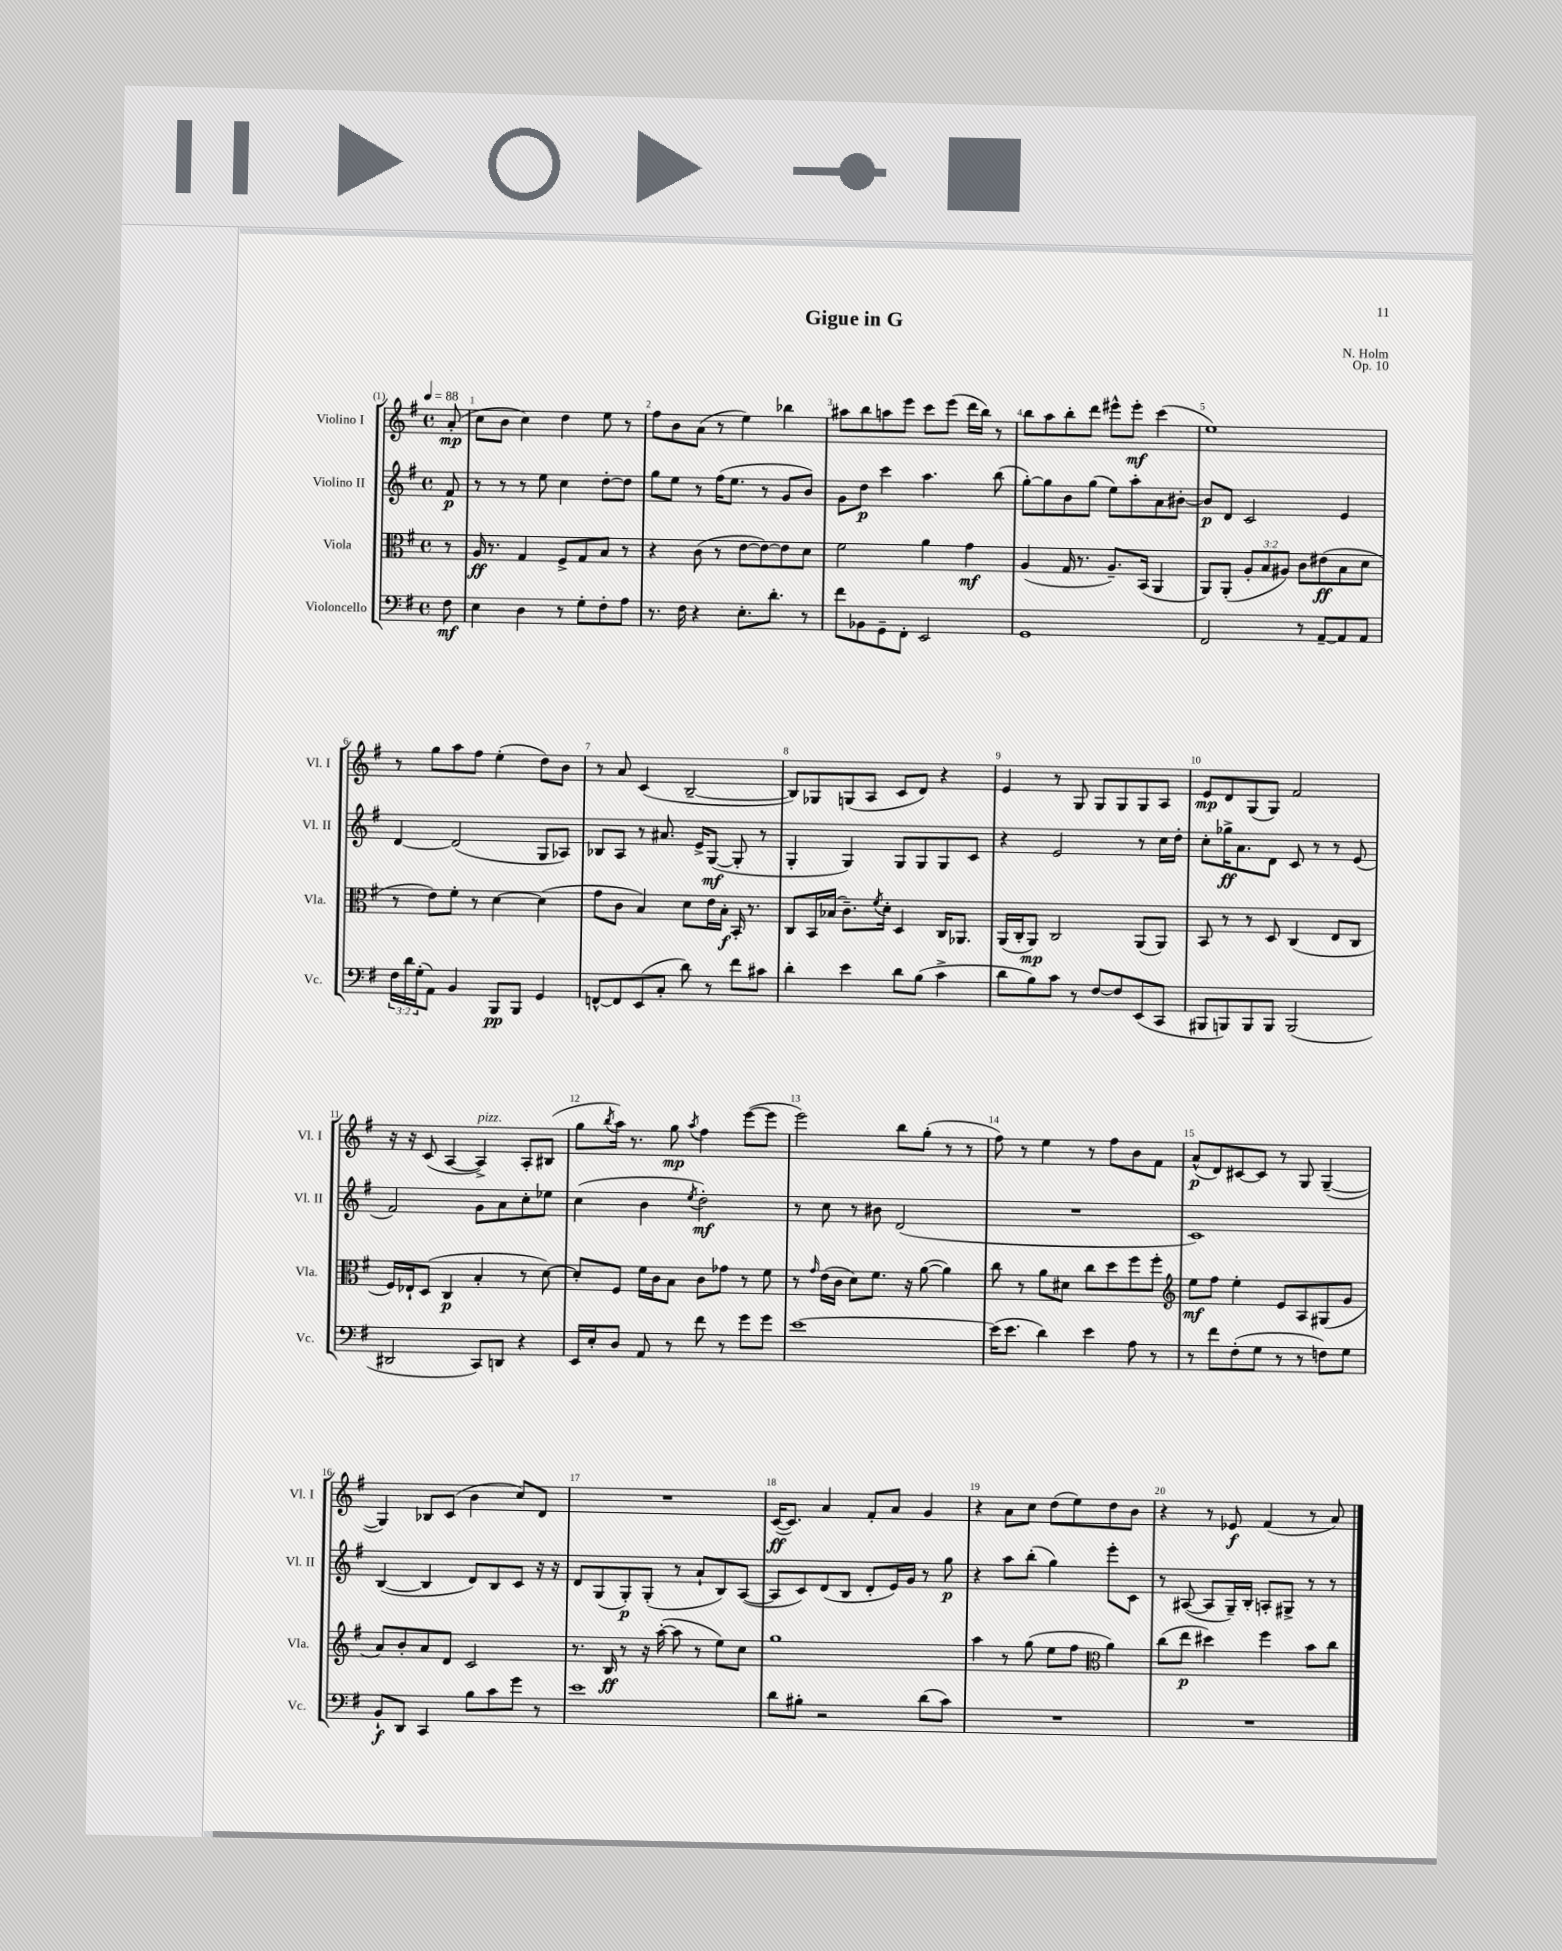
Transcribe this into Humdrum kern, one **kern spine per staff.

**kern	**kern	**kern	**kern
*staff4	*staff3	*staff2	*staff1
*clefF4	*clefC3	*clefG2	*clefG2
*k[f#]	*k[f#]	*k[f#]	*k[f#]
*M4/4	*M4/4	*M4/4	*M4/4
*met(c)	*met(c)	*met(c)	*met(c)
*MM88	*MM88	*MM88	*MM88
8F#\	8r	8f#/	(8a'/
=	=	=	=
4E\	16A/	8r	8cc\L
.	8.r	.	.
.	.	8r	8b\J
4D\	4G/	8r	4cc\)
.	.	8ee\	.
8r	8F#^/L	4cc\	4dd\
8G'\L	8G/	.	.
8F#'\	8B/J	[8dd'\L	8ee\
8A\J	8r	8dd\]J	8r
=	=	=	=
8.r	4r	8gg\L	8ff#\L
.	.	8ee\J	8b\
16F#\	.	.	.
4r	(8c\	8r	(8a\J
.	8r	(16ff#\LK	8r
.	.	8.ee\J	.
8.E'\L	[8e\L	.	4ee\)
.	8e\_)	8r	.
8.d'\J	.	.	.
.	8e\]	8g/L	4bb-\
8r	8d\J	8b/J)	.
=	=	=	=
8f#\L	2f#\	8g\L	8aa#\L
8BB-\	.	8dd\J	8bb\
8GG~\	.	4ccc\	8aa\
8FF#'\J	.	.	8eee\J
2EE/	4a\	4.aa\	8ccc\L
.	.	.	(8eee\J
.	4g\	.	16ddd\LL
.	.	.	16bb\JJ)
.	.	(8bb\	8r
=	=	=	=
1GG	(4A/	[8gg'\L)	8bb\L
.	.	8gg\]	8aa\
.	16G/	8b\	8bb'\
.	8.r	.	.
.	.	(8gg\J	8ddd\J
.	8.A~/L)	8ee\L)	8eee#^^\L
.	.	8aa'\	8eee#'\J
.	(16BB/Jk	.	.
.	4AA/	8a\	(4ccc\
.	.	[8b#'\J	.
=	=	=	=
2FF#/	8AA/L)	8b#/]L	1ee)
.	(8AA'/J	8d/J	.
.	12A'/L	2c/	.
.	12B/	.	.
.	12A#/J)	.	.
8r	8c\L	.	.
[8AA~/L	(8e#\	.	.
8AA/]	8B\	4e/	.
8AA/J	8d\J	.	.
=	=	=	=
24F#\LL	8r	[4d/	8r
24d\	.	.	.
(24G'\J	.	.	.
8AA\J)	8e\L)	.	8gg\L
4BB/	8f#'\J	(2d/]	8aa\
.	8r	.	8ff#\J
8BBB/L	[4d\	.	(4ee'\
8BBB/J	.	.	.
4GG/	(4d\]	8G/L	8dd\L)
.	.	8A-/J)	8b\J
=	=	=	=
[8FF^^/L	8g\L	8B-/L	8r
8FF/]	8c\J	8A/J	8a/
(8EE/	4B/)	8r	(4c/
8C'/J	.	8.a#/	.
8d\)	8d\L	.	[2B~/
.	.	16e^/LK	.
8r	16e\L	([8G/J	.
.	16B'\JJ	.	.
8f#\L	16BB'/	8G'/]	.
.	8.r	.	.
8c#\J	.	8r	.
=	=	=	=
4d'\	8C/L	4G'/	8B/]L)
.	16BB/L	.	8G-/
.	(16B-/JJ	.	.
4e\	8.c~\L)	4G/)	(8G/
.	.	.	8A/J
.	8qf#/	.	.
.	16d'\Jk	.	.
8d\L	4D/	8G/L	8c/L
(8B\J	.	8G/	8d/J)
4c^\	16C/LK	8G/	4r
.	8.AA-/J	.	.
.	.	8c/J	.
=	=	=	=
8d\L	(16AA/LL	4r	4e/
.	16C'/J	.	.
8B\)	8AA/J)	.	.
8c\J	2C/	2e/	8r
8r	.	.	8G/
[8F#/L	.	.	8G/L
8F#/]	.	.	8G/
(8EE/	(8AA/L	8r	8G/
8CC/J	8AA/J)	16cc\LL	8A/J
.	.	16dd'\JJ	.
=	=	=	=
8BBB#/L	8BB/	8cc'\L	8e/L
8BBB/)	8r	16gg-^\K	8d/
.	.	8.a\	.
8BBB/	8r	.	(8G/
8BBB/J	8D/	8d\J	8G/J)
(2BBB/	(4C/	8c/	2f#/
.	.	8r	.
.	8E/L	8r	.
.	8C/J	(8e/	.
=	=	=	=
2DD#/	16F#/LL)	2f#/)	16r
.	16E-`/J	.	16r
.	(8D/J	.	(8c/
.	4C/	.	[4A/
8CC/L)	4B'/	8g\L	4A^/])
8DD/J	.	8a\	.
4r	8r	8cc'\	8A'/L
.	[8d\)	8ee-\J	(8B#/J
=	=	=	=
16EE/LL	8d'/]L	(4cc\	8gg\L
16E'/J	.	.	.
.	.	.	8qbb/
8D/J	8F#/J	.	16aa\Jk)
.	.	.	8.r
8AA/	16f#\LL	4b\	.
.	16c\J	.	.
8r	8B\J	.	8gg\
.	.	8qee/	8qaa/
8f#\	8c\L	2dd'\)	4ff#\
8r	8g-\J	.	.
8g\L	8r	.	([8eee\L
8g\J	8f#\	.	8eee\]J
=	=	=	=
[1e	8r	8r	2eee\)
.	16qqg/	.	.
.	(16e\LL	8cc\	.
.	16c\JJ	.	.
.	8d\L)	8r	.
.	8.f#\J	8b#\	.
.	.	(2d/	8bb\L
.	16r	.	.
.	([8a\	.	(8gg'\J
.	4a\])	.	8r
.	.	.	8r
=	=	=	=
(16e\]LK	8cc\	1r	8ff#\)
8.e\J	.	.	.
.	8r	.	8r
4d\)	8a\L	.	4ee\
.	8d#\J	.	.
4e\	8cc\L	.	8r
.	8dd\	.	8ff#\L
8A\	8ff#\	.	8b\
8r	8ff#'\J	.	8f#\J
=	=	=	=
*	*clefG2	*	*
8r	8ee\L	1c)	(8a^^/L
8f#\L	8ff#\J	.	8d/)
(8F#'\	4ee'\	.	[8c#/
8G\J	.	.	8c#/]J
8r	8e/L	.	8r
8r	8A/	.	8G/
8F\L)	(8G#/	.	([4G~/
8G\J	8g/J	.	.
=	=	=	=
8BB`/L	8a/L)	([4B/	4G/])
8DD/J	8b'/	.	.
4CC/	8a/	4B/]	8B-/L
.	8d/J	.	(8c/J
8B\L	2c/	8d/L)	4b\
8c\	.	8B/	.
8g\J	.	8c/J	8cc/L)
8r	.	16r	8d/J
.	.	16r	.
=	=	=	=
1e	8.r	8d/L	1r
.	.	(8G/	.
.	16B/	.	.
.	8r	8G'/)	.
.	16r	(8G'/J	.
.	([16aa'\	.	.
.	8aa\]	8r	.
.	8r	8a`/L	.
.	8ee\L)	8B/)	.
.	8cc\J	([8A/J	.
=	=	=	=
8d\L	1gg	8A/]L	([16c/LK
.	.	.	8.c/]J)
8B#'\J	.	8c/)	.
2r	.	(8d/	4a/
.	.	8B/J	.
.	.	8d'/L	8f#'/L
.	.	16e/L)	8a/J
.	.	16g/JJ	.
(8d\L	.	8r	4g/
8c\J)	.	8gg\	.
=	=	=	=
1r	4aa\	4r	4r
.	8r	8aa\L	8a\L
.	(8gg\	(8bb'\J	8cc\J
.	8ee\L	4gg\)	(8dd\L
.	8ff#\J	.	8ee\)
*	*clefC3	*	*
.	4a\)	8eee'\L	8dd\
.	.	8c\J	8b\J
=	=	=	=
1r	(8cc\L	8r	4r
.	8ee\J	([8A#/	.
.	4dd#\)	8A#/]L	8r
.	.	16G~/L)	8e-/
.	.	16B'/JJ	.
.	4ff#\	8A'/L	(4f#/
.	.	8G#^/J	.
.	8b\L	8r	8r
.	8cc\J	8r	8a/)
==	==	==	==
*-	*-	*-	*-
